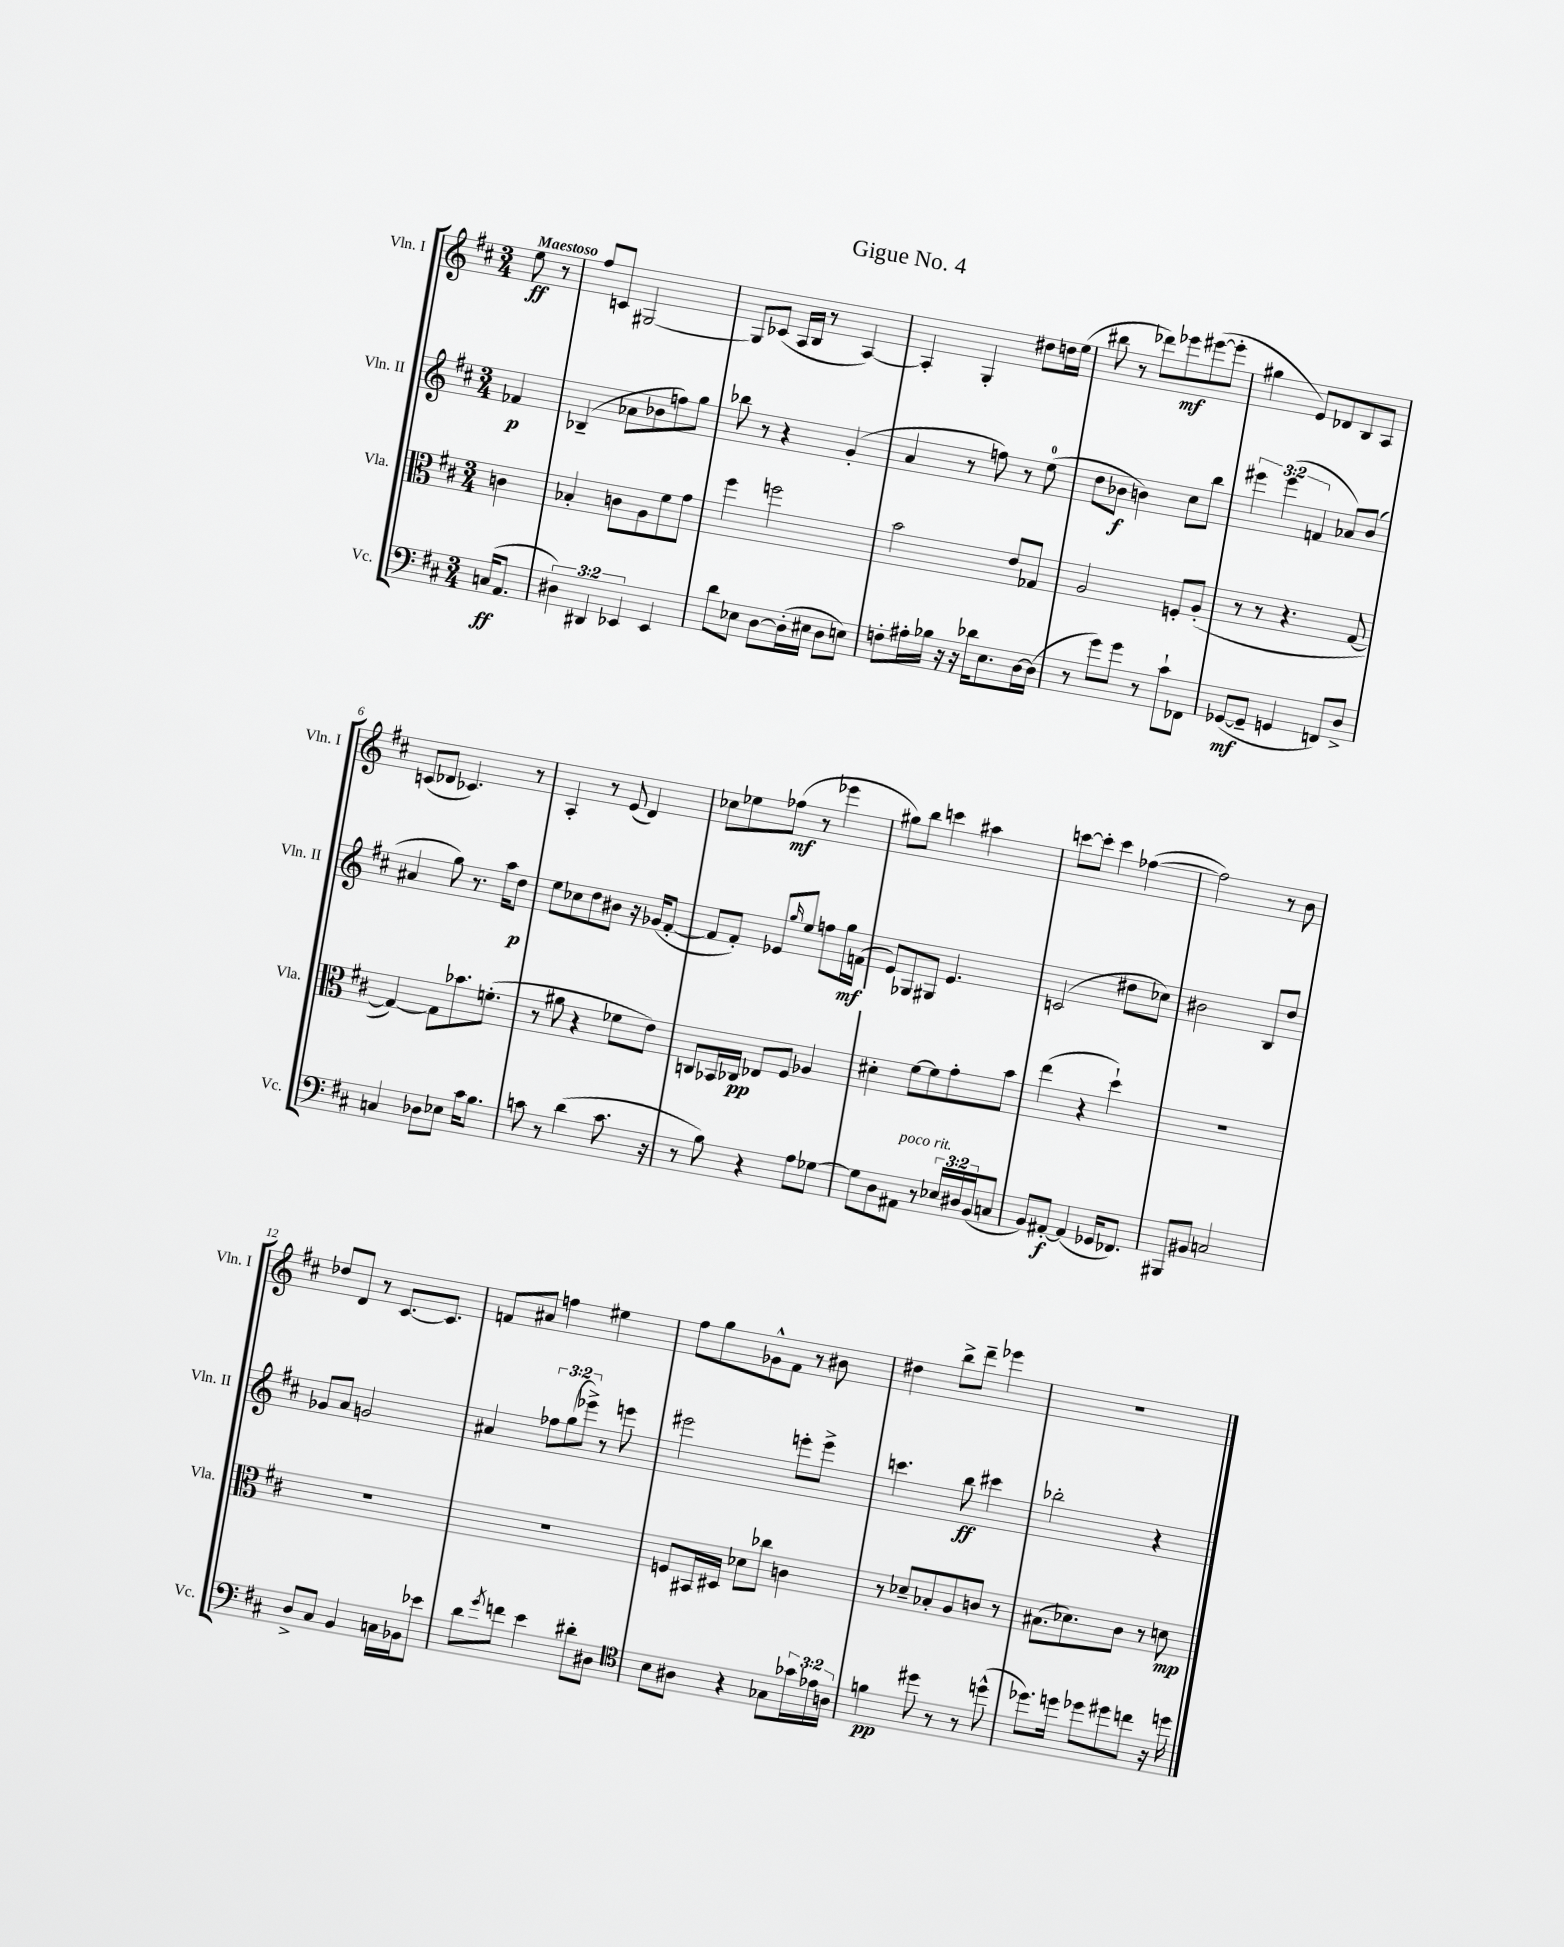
\header { title = "Gigue No. 4" }
<<
\new StaffGroup <<
\new Staff = "s0" \with { instrumentName = "Vln. I" shortInstrumentName = "Vln. I" } {
    \clef treble \key d \major \numericTimeSignature \time 3/4 \partial 4 \tempo "Maestoso"
    e''8\ff r8 |
    fis''8 c'8 gis2~ |
    gis8 ces'8( a16 b16 r8 a4~) |
    a4-. g4-. dis''8 d''16 e''16( |
    bis''8 r8 des'''8) ees'''8\mf eis'''8~( eis'''8-. |
    gis''4 e'8) des'8 b8 a8 |
    c'8( des'8 ces'4.) r8 |
    a4-. r8 e'8( d'4) |
    ces''8 ees''8 fes''8\mf( r8 ees'''4 |
    gis''8) b''8 c'''4 ais''4 |
    c'''8~ c'''8-. c'''4 fes''4~( |
    fes''2) r8 b'8 |
    des''8 d'8 r8 cis'8.~ cis'8. |
    f'8 ais'8 f''4 eis''4 |
    fis''8 g''8 ges'8-^ fis'8 r8 bis'8 |
    dis''4 b''8-> d'''8-- ees'''4 |
    R2. \bar "|." |
}
\new Staff = "s1" \with { instrumentName = "Vln. II" shortInstrumentName = "Vln. II" } {
    \clef treble \key d \major \numericTimeSignature \time 3/4 \override Staff.TupletNumber.text = #tuplet-number::calc-fraction-text \partial 4
    fes'4\p |
    bes4--( aes'8 bes'8 f''8) g''8 |
    bes''8 r8 r4 g'4-.( |
    a'4 r8 f''8) r8 e''8-0( |
    d''8 bes'8\f b'4) cis''8 b''8 |
    \tuplet 3/2 { eis'''4 eis'''4( f'4 } aes'8) b'8( |
    ais'4 g''8) r8. a''16 d''8\p |
    e''8 ces''8 d''8 bis'8 r16 ges'16( fis'8~-. |
    fis'8 fis'8-.) ees'8 \grace { g''16 } e''8 f''8 g''16\mf f'16( |
    e'8) ges8 gis8 e'4. |
    c'2( dis''8 ces''8) |
    bis'2 b8 d''8 |
    ges'8 a'8 g'2 |
    ais'4 \tuplet 3/2 { fes''8 g''8( ees'''8->) } r8 e'''8 |
    eis'''2 e'''8-. e'''8-> |
    c'''4. b''8\ff cis'''4 |
    bes''2-. r4 \bar "|." |
}
\new Staff = "s2" \with { instrumentName = "Vla." shortInstrumentName = "Vla." } {
    \clef alto \key d \major \numericTimeSignature \time 3/4 \partial 4
    c'4 |
    bes4-. c'8 a8 fis'8 g'8 |
    fis''4 f''2 |
    b'2 e'8 ges8 |
    a2 f8-. a8-.( |
    r8 r8 r4. g8~ |
    g4~) g8 bes'8. f'8.-.( |
    r8 ais'8 r4 fes'8 e'8) |
    c8 bes,16 ces16\pp ees8 fis8 aes4 |
    dis'4-. fis'8~ fis'8 g'8-. b'8 |
    e''4( r4 d''4-!) |
    R2. |
    R2. |
    R2. |
    f8 bis,16 dis16 des'8 ces''8 c'4 |
    r8 des'8-- bes8-. a8 c'8 r8 |
    bis8.( des'8.) cis'8 r8 d'8\mp \bar "|." |
}
\new Staff = "s3" \with { instrumentName = "Vc." shortInstrumentName = "Vc." } {
    \clef bass \key d \major \numericTimeSignature \time 3/4 \override Staff.TupletNumber.text = #tuplet-number::calc-fraction-text \partial 4
    c16\ff( a,8. |
    \tuplet 3/2 { dis4) dis,4 ees,4 } ees,4 |
    d'8 ees8 d8~ d16-.( eis16 d8 e8) |
    f8-. ais16-. bes16 r16 r16 des'16 e8. d16~ d16( |
    r8 g'8) g'8 r8 cis'8-! fes,8 |
    ges,8~\mf( ges,8-- g,4 f,8) d8-> |
    c4 des8 ees8 cis'16 b8. |
    c'8 r8 d'4( c'8. r16 |
    r8 b8) r4 a8 ges8~ |
    ges8 d8 ais,8^\markup { \italic "poco rit." } r8 \tuplet 3/2 { ees16 dis16 b,16( } c8 |
    b,8) ais,8~-.\f ais,4( ges,16 fes,8.) |
    bis,,8 bis,8 c2 |
    d8-> cis8 b,4 c16 bes,16 ees'8 |
    d'8 \acciaccatura { g'8 } f'8 e'4 dis'8-. dis8 |
    \clef tenor b8 ais8 r4 ges8 \tuplet 3/2 { ges'16 ees'16 a16 } |
    f'4\pp dis''8 r8 r8 d''8-^( |
    des''8.) d''16 des''8 dis''8 c''8 r16 d''16 \bar "|." |
}
>>
>>
